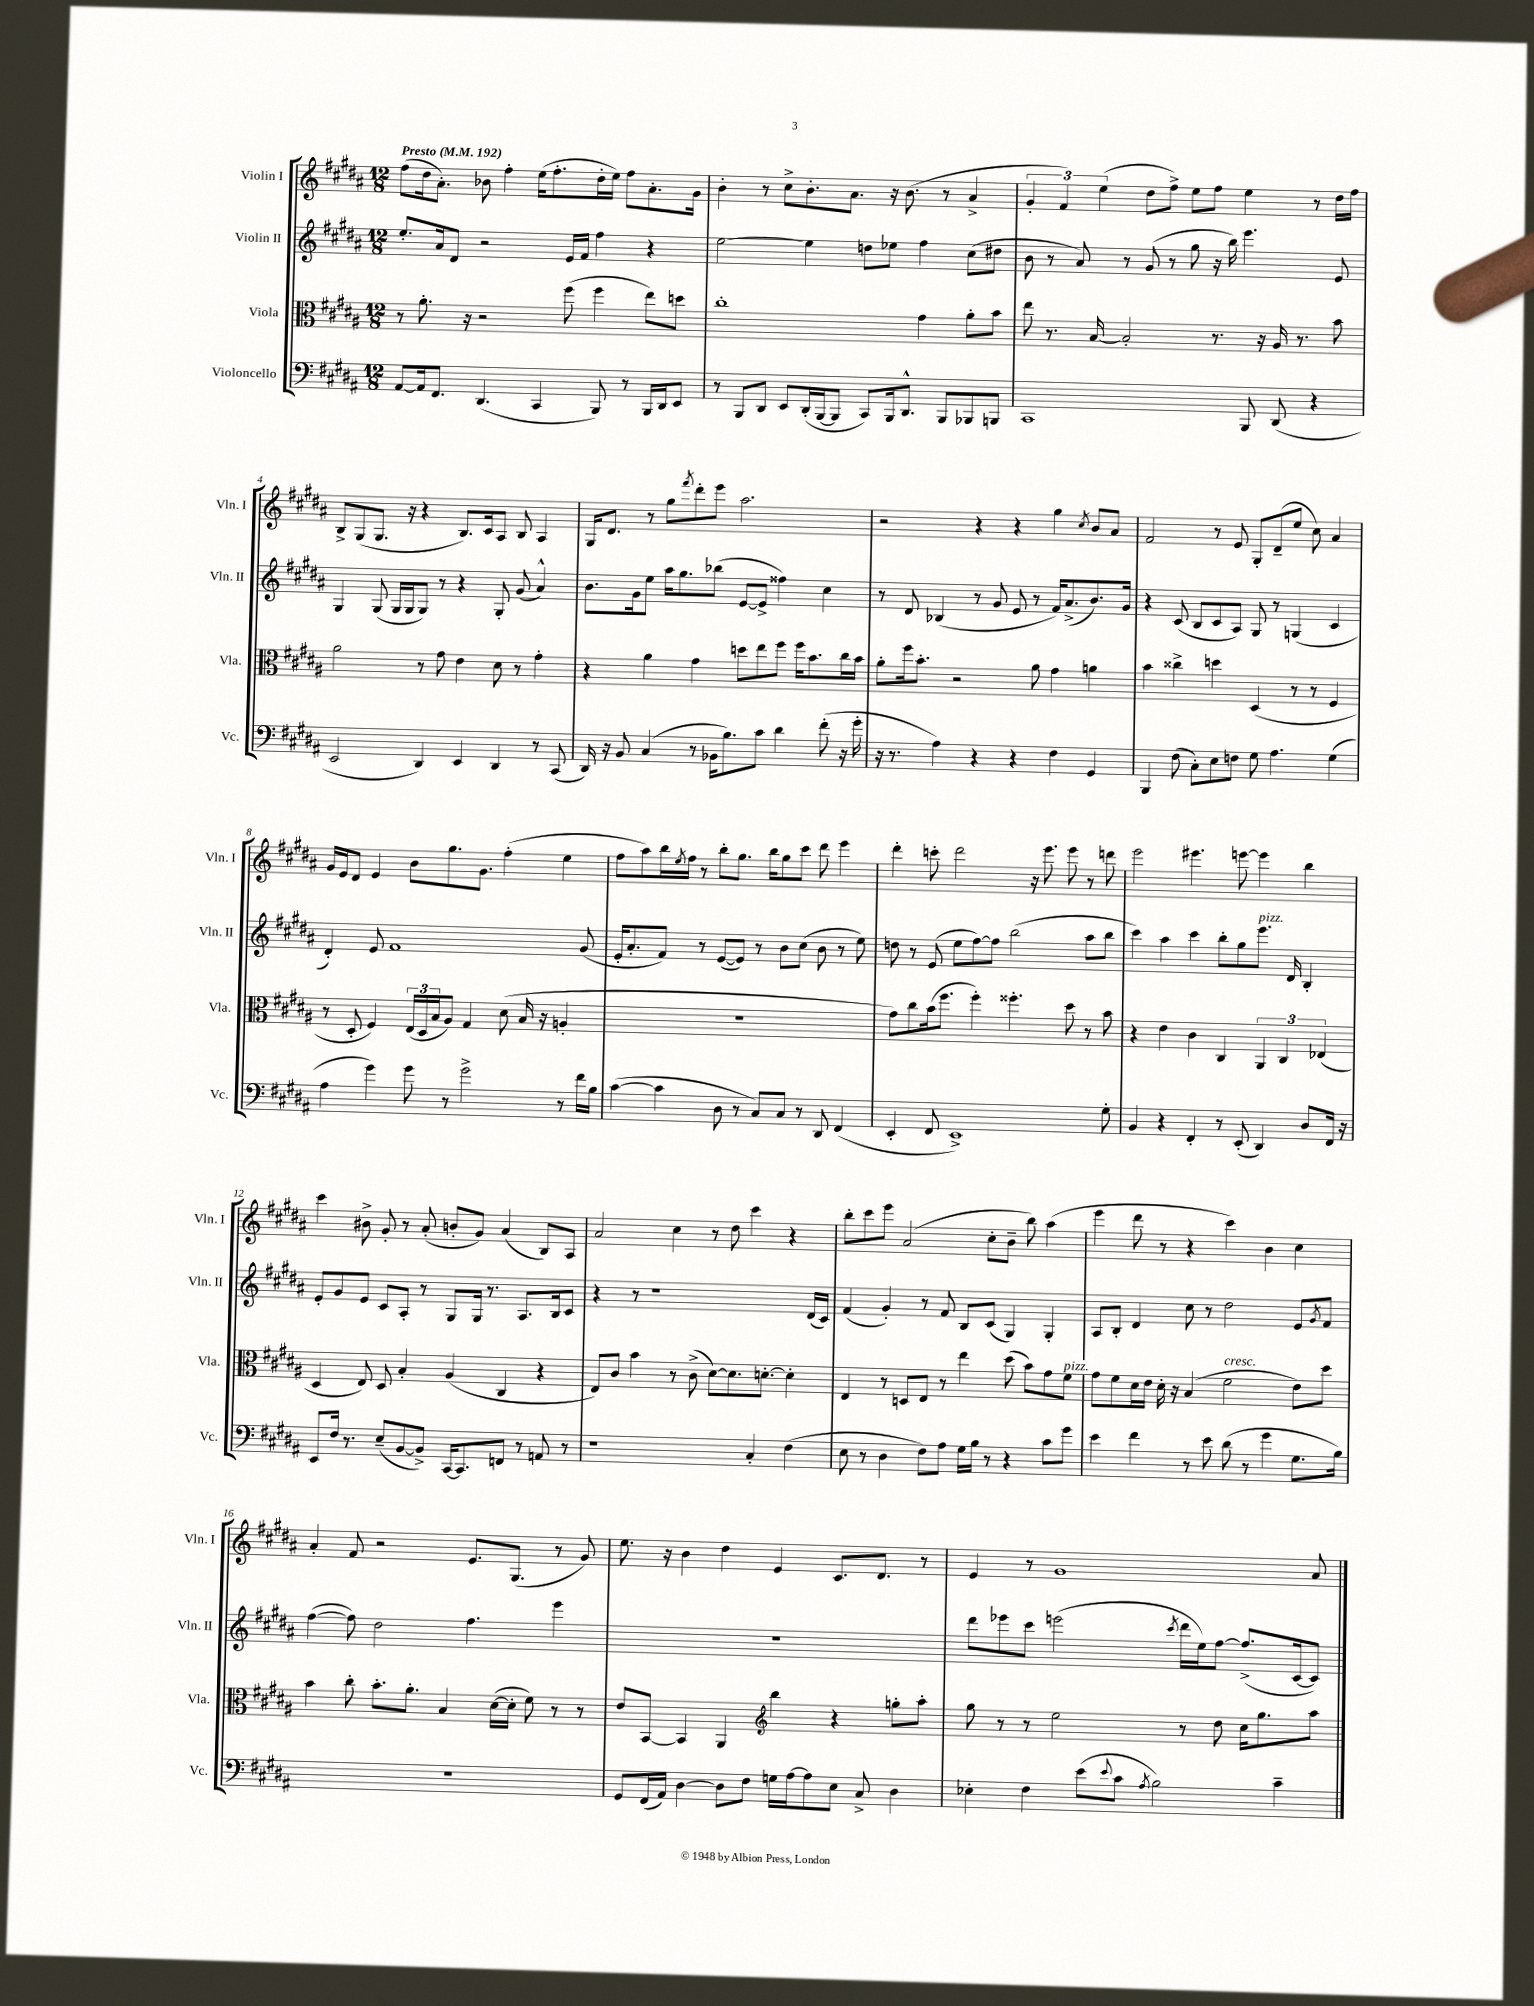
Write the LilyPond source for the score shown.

<<
\new StaffGroup <<
\new Staff = "s0" \with { instrumentName = "Violin I" shortInstrumentName = "Vln. I" } {
    \clef treble \key b \major \numericTimeSignature \time 12/8 \tempo "Presto" 4 = 192
    fis''8( dis''16 ais'8.-.) bes'8 fis''4-. e''16( fis''8.-. dis''16-. e''16) fis''8 ais'8.-. gis'16 |
    b'4-. r8 cis''8-> b'8.-. ais'8. r16 b'8.( r8 ais'4-> |
    \tuplet 3/2 { gis'4-. fis'4) e''4( } dis''8 fis''8->) e''8 fis''8 e''4 r8 dis''16 fis''16 |
    b8-> gis8( gis8. r16 r4 b8.) cis'16 ais8 b8 ais4 |
    gis16 dis'8. r8 gis''8 \acciaccatura { fis'''8 } dis'''8-. e'''8 ais''2. |
    r2 r4 r4 gis''4 \acciaccatura { cis''8 } b'8 ais'8 |
    fis'2 r8 e'8 gis8-. dis'8--( e''8 cis''8) ais'4 |
    gis'16 e'16 dis'8 e'4 b'8 gis''8. gis'8. fis''4-.( e''4 |
    fis''8 ais''8) b''16 \acciaccatura { e''8 } fis''16 r8 b''8-. gis''8. b''16 gis''8 cis'''8 dis'''8 e'''4 |
    dis'''4-. c'''8-. dis'''2 r16 e'''8. e'''8 r8 d'''8 |
    e'''2 eis'''4. e'''8~ e'''4 b''4 |
    cis'''4 bis'8-> gis'8-. r8 ais'8-.( b'8-. gis'8) ais'4( b8) ais8 |
    ais'2 cis''4 r8 dis''8 cis'''4 r4 |
    b''8-. cis'''8 e'''8 ais'2( cis''8-. b'8-- b''8) ais''4( |
    e'''4 dis'''8 r8 r4 cis'''4) b'4 cis''4 |
    ais'4-. fis'8 r2 e'8. gis8.( r8 gis'8) |
    e''8. r16 b'4 dis''4 e'4 cis'8. dis'8. r8 |
    e'4 r8 gis'1 ais'8 \bar "|." |
}
\new Staff = "s1" \with { instrumentName = "Violin II" shortInstrumentName = "Vln. II" } {
    \clef treble \key b \major \numericTimeSignature \time 12/8
    e''8.-. ais'16 dis'8 r2 e'16 fis'16 fis''4 r4 |
    e''2~ e''4 d''8 ees''8 fis''4 cis''8( dis''8 |
    b'8 r8 ais'8) r8 gis'8( r8 gis''8 r16 b''16) e'''4. e'8 |
    gis4 gis8( gis16 gis16 gis8) r8 r4 gis8-. gis'8( ais'4-^) |
    b'8. gis'16 e''8 ais''16 gis''8. bes''8( e'8~ e'8-> fisis''4) cis''4 |
    r8 dis'8 bes4( r8 gis'8 e'8 r8 fis'16) ais'8.->( b'8.) gis'16 |
    r4 cis'8( b8 cis'8 ais8) gis8 r8 g4( cis'4 |
    dis'4-.) e'8 fis'1 gis'8( |
    e'16-. ais'8.-. fis'8) r8 e'8~( e'8) r8 b'8 cis''8( b'8 r8 e''8) |
    d''8 r8 e'8( e''8 fis''8~) fis''8 b''2( ais''8 b''8 |
    cis'''4) ais''4 cis'''4 b''8-. gis''8 e'''8.^\markup { \italic "pizz." } dis'16 b4-. |
    e'8-. gis'8 e'8 cis'8 ais8-. r8 gis8 gis16 r8. ais8. b16 cis'8 |
    r4 r8 r1 dis'16( cis'16) |
    fis'4( gis'4-.) r8 fis'8 b8 cis'8( gis4) gis4-. |
    ais8 b8-. dis'4 cis''8 r8 dis''2 e'8 \acciaccatura { gis'8 } fis'8 |
    fis''4~( fis''8) dis''2 fis''4. e'''4 |
    R1. |
    dis'''8 ees'''8 cis'''8 e'''2( \acciaccatura { cis'''8 } dis'''16 e''16) fis''8~ fis''8.->( cis'16~ cis'8) \bar "|." |
}
\new Staff = "s2" \with { instrumentName = "Viola" shortInstrumentName = "Vla." } {
    \clef alto \key b \major \numericTimeSignature \time 12/8
    r8 ais'8.-. r16 r2 fis''8( fis''4 e''8) d''8 |
    cis''1-. gis'4 ais'8-. b'8 |
    e''8 r8. b16~ b2-. r8. r16 ais16 r8. b'8 |
    ais'2 r8 gis'8 e'4 dis'8 r8 gis'4-. |
    r4 ais'4 gis'4 d''8 e''8 fis''8 fis''16 b'8. cis''16 b'16 |
    ais'8-. fis''16 b'8.-. r2 ais'8 gis'4 a'4 |
    b'4 cisis''4-> d''4 dis4( r8 r8 fis4 |
    r8 dis8-. fis4) \tuplet 3/2 { e16( dis16 b16 } ais8) gis4 dis'8( b16 r16 a4-. |
    R1. |
    gis'8) cis''8 b'16( fis''8. fis''4-.) fisis''4.-. dis''8 r8 b'8 |
    r4 e'4 cis'4 cis4 \tuplet 3/2 { ais,4 cis4 ees4( } |
    dis4 e8) dis8 b4-. ais4( cis4 r4 |
    e8) cis'8 b'4 r8 cis'8->( dis'8~) dis'8. d'8.~-. d'4-. |
    e4 r8 d8 e8 r8 e''4 dis''8( b'8) gis'8 fis'8^\markup { \italic "pizz." } |
    gis'8 fis'8 dis'16 e'16 dis'16-. r16 b4( fis'2^\markup { \italic "cresc." } e'8) dis''8 |
    b'4 cis''8-. b'8.-. ais'8.-. b4 dis'16~( dis'16-. fis'8) r8 r8 |
    e'8 b,8~ b,4 ais,4 \clef treble b''4 r4 g''8-. ais''8-. |
    gis''8 r8 r8 e''2 r8 dis''8 cis''16 gis''8. ais''8 \bar "|." |
}
\new Staff = "s3" \with { instrumentName = "Violoncello" shortInstrumentName = "Vc." } {
    \clef bass \key b \major \numericTimeSignature \time 12/8
    ais,8~ ais,16 fis,8. dis,4.( cis,4 b,,8) r8 b,,16 dis,16 e,8 |
    r8 b,,8 dis,8 e,8 dis,16-.( b,,16~ b,,8 cis,8) b,,16 dis,8.-^ b,,8 bes,,8 b,,8 |
    cis,1 b,,8 dis,8( r4 |
    e,2 dis,4) e,4 dis,4 r8 cis,8( |
    dis,16) r16 b,8 cis4( r8 bes,16 b8.) cis'8 dis'4 fis'8-.( r16 gis'16-. |
    r16 r8. ais4) r4 r4 fis4 gis,4 |
    b,,4 fis8( cis8-.) e8 f8 gis8 ais4. gis4( |
    ais4 gis'4) gis'8 r8 gis'2-> r8 fis'16 b16 |
    cis'4~( cis'4 dis8 r8 cis8) cis8 r8 dis,8 fis,4( |
    e,4-. fis,8 e,1->) gis8-. |
    b,4 r4 fis,4-. r8 e,8-.( dis,4) dis8 fis,16 r16 |
    e,8 fis16 r8. e8--( b,8~ b,8->) cis,16~ cis,8. f,8 r8 a,8 r8 |
    r1 cis4-. fis4( |
    e8 r8 dis4 fis8) ais8 gis16 b16 r8 r4 cis'8 gis'8 |
    e'4 fis'4 r8 e'8 dis'8( r8 gis'4 gis8. b16) |
    R1. |
    gis,8 fis,16( ais,16) dis4~ dis8 fis8 g16 ais16~ ais8 e8 cis8-> dis4 |
    ees4-. fis4 e'8( \appoggiatura { e'8 } cis'8 \acciaccatura { ais8 } b2) cis'4-- \bar "|." |
}
>>
>>
